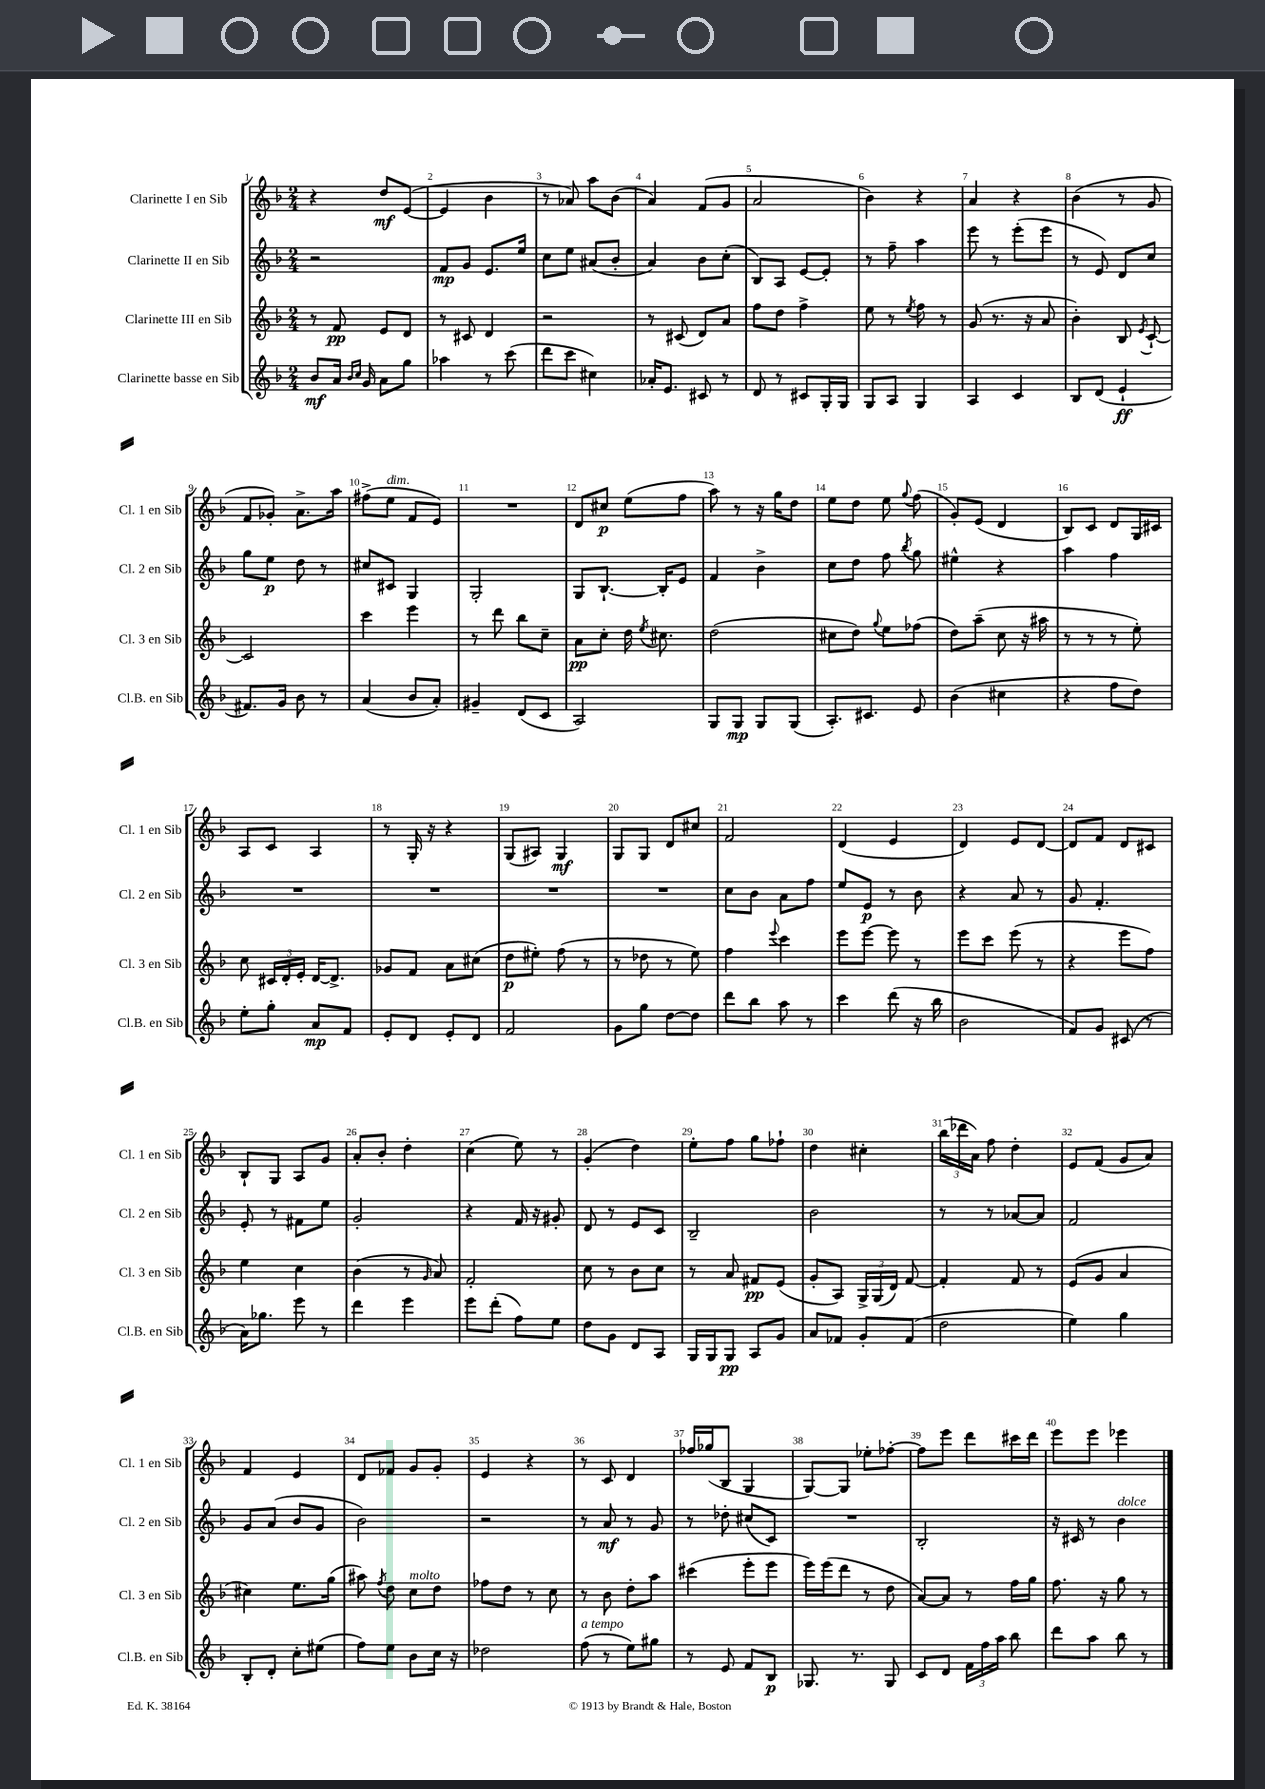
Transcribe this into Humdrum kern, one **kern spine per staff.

**kern	**kern	**kern	**kern
*staff4	*staff3	*staff2	*staff1
*clefG2	*clefG2	*clefG2	*clefG2
*k[b-]	*k[b-]	*k[b-]	*k[b-]
*M2/4	*M2/4	*M2/4	*M2/4
8b-	8r	2r	4r
16a	8f	.	.
16qqb-	.	.	.
16qqcc	.	.	.
16g	.	.	.
8a	8e	.	8dd
8gg	8d	.	([8e
=	=	=	=
4aa-	8r	8f	4e]
.	8c#	8g	.
8r	4d	8.e	4b-
(8ccc	.	.	.
.	.	16ee	.
=	=	=	=
8ddd	2r	8cc	8r
8ccc	.	8ee	8a-)
4cc#)	.	(8a#	8aa
.	.	8b-'	(8b-
=	=	=	=
16a-'	8r	4a)	4a)
8.e	.	.	.
.	(8c#	.	.
8c#	8d)	8b-	(8f
8r	8a	(8cc'	8g
=	=	=	=
8d	8ff	8B-)	2a
8r	8dd	8A	.
8c#	4ff^	[8e	.
16G'	.	8e']	.
16G	.	.	.
=	=	=	=
8G	8ee	8r	4b-)
8A	8r	8ff~	.
.	8qee	.	.
4G	8ff	4aa	4r
.	8r	.	.
=	=	=	=
4A	(8g	8eee	4a
.	8.r	8r	.
4c	.	(8eee'	4r
.	16r	.	.
.	8a	8eee	.
=	=	=	=
8B-	4b-')	8r	(4b-
(8d	.	8e)	.
4e`	8B-	8d	8r
.	8qe	.	.
.	[8c`	8cc	8g
=	=	=	=
8.f#)	2c]	8gg	8f
.	.	8ee	8g-')
16g	.	.	.
8b-	.	8dd	8.a^
8r	.	8r	.
.	.	.	16aa
=	=	=	=
(4a	4ccc	8cc#	(8ff#^
.	.	8c#	8ee
8b-	4eee	4G	8f
8a')	.	.	8e)
=	=	=	=
4g#~	8r	2G'	2r
.	8ddd	.	.
(8d	8bb-	.	.
8c	8cc~	.	.
=	=	=	=
2A)	8a	8G	8d
.	8cc'	[8.B-`	8cc#
.	16dd	.	(8ee
.	8qee	.	.
.	8.cc#	16B-']	.
.	.	8e	8ff
=	=	=	=
8G	(2dd	4f	8aa)
8G	.	.	8r
8G	.	4b-^	16r
.	.	.	16gg
(8G	.	.	8dd
=	=	=	=
8.A')	8cc#	8cc	8ee
.	8dd)	8dd	8dd
8.c#	.	.	.
.	8qqgg	.	.
.	8ee	8ff	8ee
.	.	8qbb-	8qqgg
8e	(8ff-	8gg	(8ff
=	=	=	=
(4b-	8dd)	4ee#^^	8g')
.	(8aa~	.	(8e
4cc#	8cc	4r	4d
.	16r	.	.
.	16aa#	.	.
=	=	=	=
4r	8r	4aa	8B-)
.	8r	.	8c
8ff	8r	4ff	8d
8dd)	8ee')	.	16G
.	.	.	16c#
=	=	=	=
8ee'	8cc	2r	8A
8gg'	24c#	.	8c
.	24d'	.	.
.	24e'	.	.
8a	[16d	.	4A
.	8.d^]	.	.
8f	.	.	.
=	=	=	=
8e'	8g-	2r	8r
8d	8f	.	16G'
.	.	.	16r
8e'	8a	.	4r
8d	(8cc#	.	.
=	=	=	=
2f	8dd	2r	(8G
.	8ee#')	.	8A#)
.	(8ff	.	4G
.	8r	.	.
=	=	=	=
8g	8r	2r	8G
8gg	8dd-	.	8G
[8dd	8r	.	8d
8dd]	8ee)	.	8cc#
=	=	=	=
8ddd	4ff	8cc	2f
8bb-	.	8b-	.
.	8qqeee	.	.
8aa	4ccc	8a	.
8r	.	8ff	.
=	=	=	=
4ccc	8eee	8ee	(4d
.	[8eee	8e	.
(8ddd	8eee]	8r	4e
16r	8r	8b-	.
16bb-	.	.	.
=	=	=	=
2b-	8eee	4r	4d)
.	8ccc	.	.
.	(8eee	8a	8e
.	8r	8r	[8d
=	=	=	=
8f)	4r	8g	8d]
8g	.	4.f'	8f
(8c#	8eee	.	8d
8r	8ff)	.	8c#
=	=	=	=
16a)	4ee	8e'	8B-`
8.gg-	.	.	.
.	.	8r	8G
8eee	4cc	8f#	8A
8r	.	8ee	8g
=	=	=	=
4ddd	(4b-	2g'	8a'
.	.	.	8b-'
4eee	8r	.	4dd'
.	16qqg	.	.
.	8a)	.	.
=	=	=	=
8eee	2f'	4r	(4cc
(8ddd'	.	.	.
8ff)	.	16f	8ee)
.	.	16r	.
8ee	.	8g#'	8r
=	=	=	=
8dd	8cc	8d	(4g'
8g	8r	8r	.
8d	8b-	8e	4dd)
8A	8cc	8c	.
=	=	=	=
16G	8r	2B-~	8ee'
16G	.	.	.
8G	8a	.	8ff
8A	8f#	.	8gg
8g	(8e	.	8ff-`
=	=	=	=
8a	8g'	2b-	4dd
8f-	8A)	.	.
8g'	24G^	.	4cc#'
.	(24G	.	.
.	24d)	.	.
(8f-	[8f	.	.
=	=	=	=
2dd	4f']	8r	(24bb-
.	.	.	24ddd-
.	.	.	24a)
.	.	8r	8ff
.	8f	[8a-	4dd'
.	8r	8a-]	.
=	=	=	=
4ee)	(8e	2f	8e
.	8g	.	(8f
4gg	4a	.	8g
.	.	.	8a)
=	=	=	=
8B-'	4cc#)	8g	4f
8d'	.	(8a	.
8cc'	8.ee	8b-	4e
(8ee#	.	8g	.
.	(16gg	.	.
=	=	=	=
8ff)	8aa#)	2b-)	8d
.	8qff	.	.
8ee	8dd	.	8f-
8b-	8cc	.	8g
16cc	8dd	.	8g'
16r	.	.	.
=	=	=	=
2dd-	8ff-	2r	4e
.	8dd	.	.
.	8r	.	4r
.	8cc	.	.
=	=	=	=
(8ff	8r	8r	8r
8r	8b-	8a	8c
8ee)	8dd'	8r	4d
8gg#	8aa	8g	.
=	=	=	=
8r	(4ccc#	8r	16ff-
.	.	.	(16gg-
8e	.	8dd-'	8B-
8f	8eee'	(8cc#	4G
8B-	8eee	8c)	.
=	=	=	=
8.G-	16eee)	2r	[8G)
.	(16eee	.	.
.	8ddd	.	8G]
8.r	.	.	.
.	8r	.	8ee-'
8G-	8dd	.	[8ff-'
=	=	=	=
8c	[8a)	2B-'	8ff-]
8d	8a]	.	8eee
24f	8r	.	8ddd
24ff	.	.	.
24aa	.	.	.
8bb-	16ff	.	16ccc#
.	16gg	.	16ddd
=	=	=	=
8ddd	8.ff	16r	8eee
.	.	16c#	.
8aa	.	8r	8eee
.	16r	.	.
8bb-	8gg	4b-	4eee-
8r	8r	.	.
==	==	==	==
*-	*-	*-	*-
